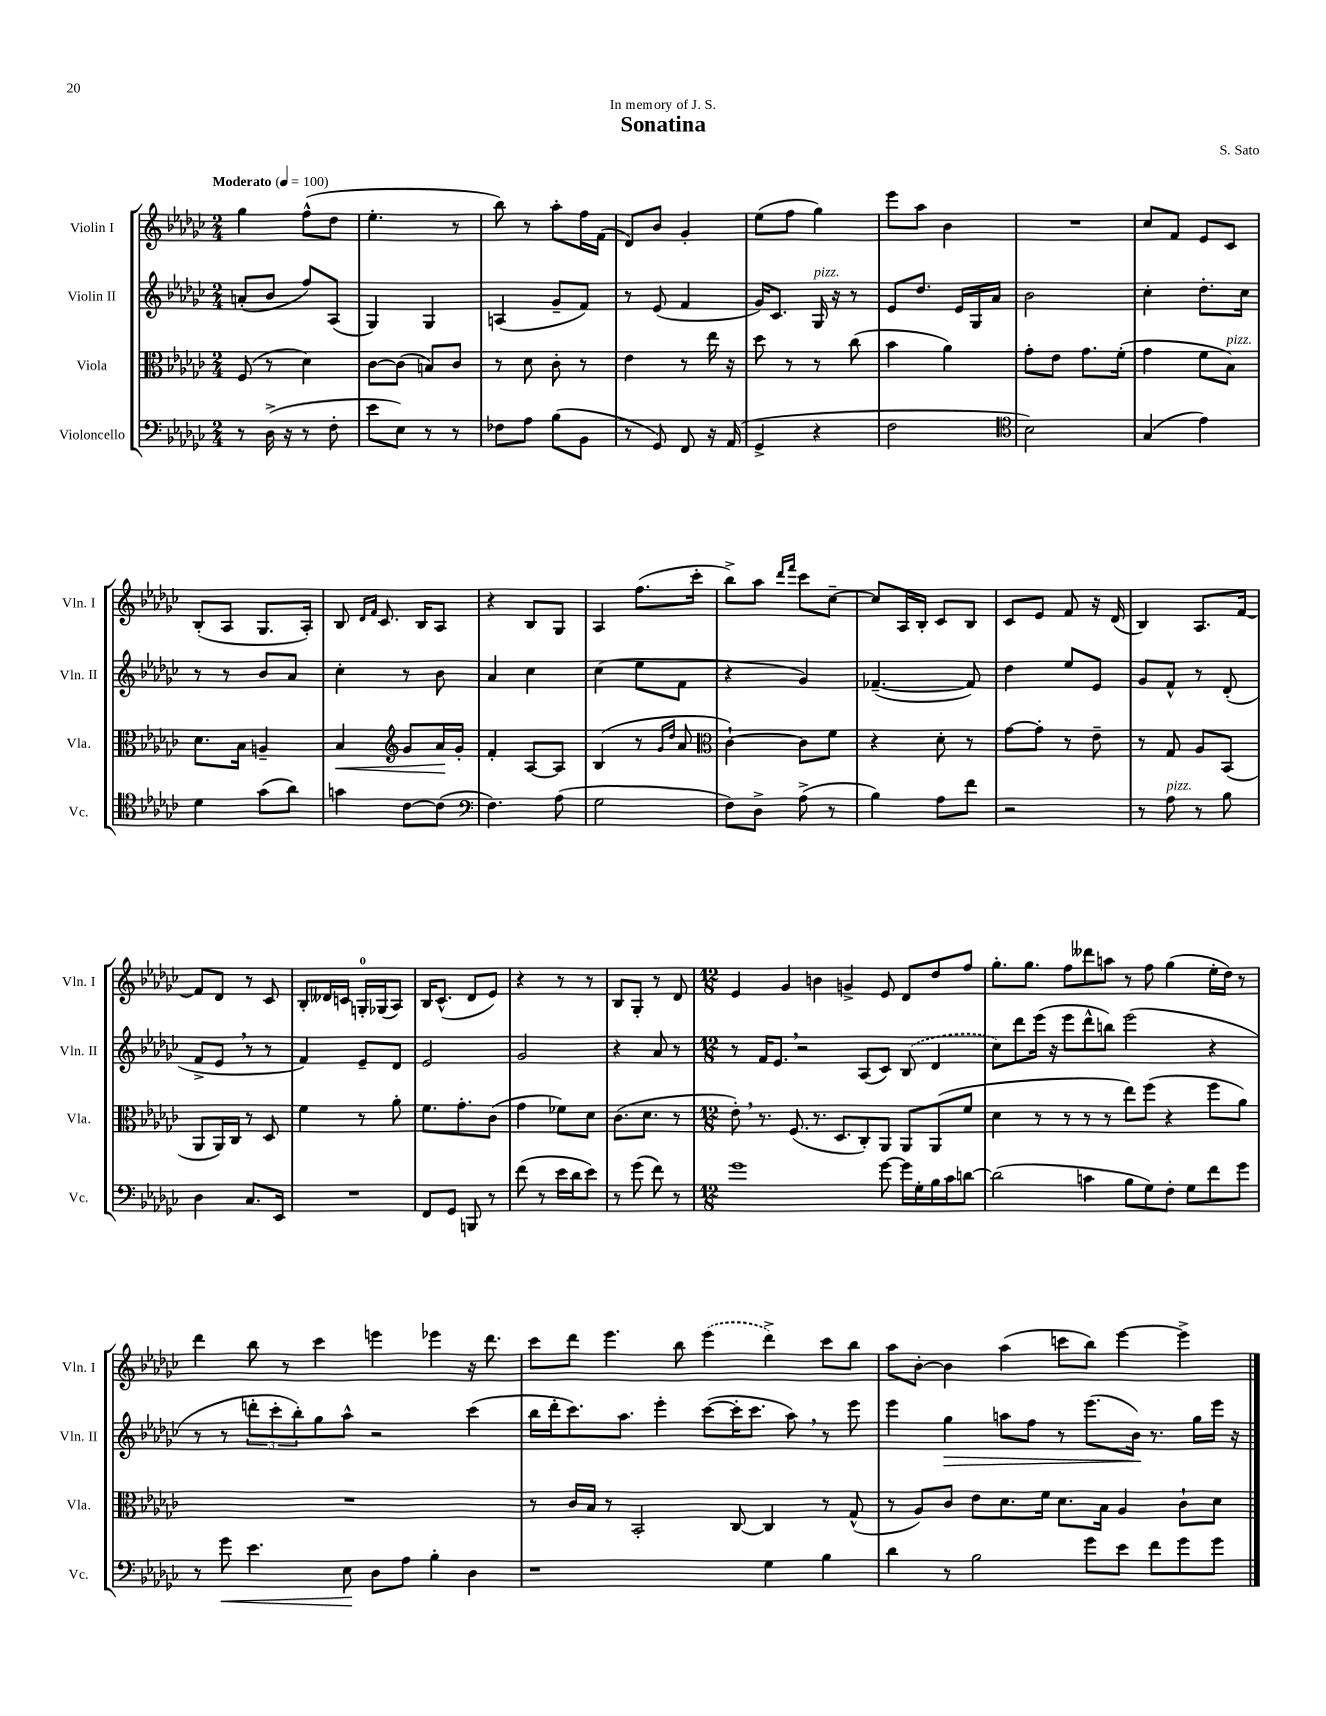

**kern	**kern	**kern	**kern
*staff4	*staff3	*staff2	*staff1
*clefF4	*clefC3	*clefG2	*clefG2
*k[b-e-a-d-g-c-]	*k[b-e-a-d-g-c-]	*k[b-e-a-d-g-c-]	*k[b-e-a-d-g-c-]
*M2/4	*M2/4	*M2/4	*M2/4
*MM100	*MM100	*MM100	*MM100
8r	(8F	(8a'	4gg-
(16D-^	8r	8b-	.
16r	.	.	.
8r	4d-)	8ff)	(8ff^^
8F'	.	(8A-	8dd-
=	=	=	=
8e-	[8c-	4G-)	4.ee-'
8E-)	(8c-]	.	.
8r	8B)	4G-	.
8r	8c-	.	8r
=	=	=	=
8F-	8r	(4A	8bb-)
8A-	8d-	.	8r
(8B-	8c-'	8g-~	8aa-'
8BB-	8r	8f)	16ff
.	.	.	(16f
=	=	=	=
8r	4e-	8r	8d-)
8GG-)	.	(8e-	8b-
8FF	8r	4f	4g-'
16r	16ee-	.	.
(16AA-	16r	.	.
=	=	=	=
4GG-^	8dd-	16g-)	(8ee-
.	.	8.c-	.
.	8r	.	8ff
4r	8r	16G-	4gg-)
.	.	16r	.
.	(8cc-	8r	.
=	=	=	=
2F	4b-	8e-	8eee-
.	.	8.dd-	8aa-
.	4a-)	.	4b-
.	.	16e-	.
.	.	16G-	.
.	.	16a-	.
=	=	=	=
*clefC4	*	*	*
2B-)	8g-'	2b-	2r
.	8e-	.	.
.	8.g-	.	.
.	(16f'	.	.
=	=	=	=
(4G-	4g-	4cc-'	8cc-
.	.	.	8f
4e-)	8f	8.dd-'	8e-
.	8B-)	.	8c-
.	.	16cc-	.
=	=	=	=
4d-	8.d-	8r	(8B-'
.	.	8r	8A-
.	16B-	.	.
(8g-	4A~	8b-	8.G-
8a-)	.	8a-	.
.	.	.	16A-')
=	=	=	=
4g	4B-	4cc-'	8B-
.	.	.	16qqd-
.	.	.	16qqf
.	.	.	8.c-
*	*clefG2	*	*
[8c-	8g-	8r	.
.	.	.	16B-
(8c-]	16a-	8b-	8A-
.	16g-'	.	.
=	=	=	=
*clefF4	*	*	*
4.F)	4f'	4a-	4r
.	[8A-	4cc-	8B-
(8A-	8A-]	.	8G-
=	=	=	=
2G-	(4B-	(4cc-	4A-
.	8r	8ee-	(8.ff
.	16qqg-	.	.
.	16qqdd-	.	.
.	8a-	8f	.
.	.	.	16ccc-'
=	=	=	=
*	*clefC3	*	*
8F)	[4c-`)	4r	8bb-^)
8D-^	.	.	8aa-
.	.	.	16qqddd-
.	.	.	16qqfff
(8A-^	8c-]	4g-)	8ccc-
8r	8f	.	[8cc-~
=	=	=	=
4B-)	4r	([4.f-~	8cc-]
.	.	.	16A-
.	.	.	16B-'
8A-	8d-'	.	8c-
8f	8r	8f-])	8B-
=	=	=	=
2r	[8g-	4dd-	8c-
.	8g-']	.	8e-
.	8r	8ee-	8f
.	8e-~	8e-	16r
.	.	.	(16d-
=	=	=	=
8r	8r	8g-	4B-)
8A-	8G-	8f^^	.
8r	8A-	8r	8.A-
8B-	(8BB-	(8d-'	.
.	.	.	[16f
=	=	=	=
4D-	8AA-	8f^	8f]
.	16AA-)	8e-	8d-
.	16C-	.	.
8.C-	8r	8r	8r
.	8D-	8r	8c-
16EE-	.	.	.
=	=	=	=
2r	4f	4f)	8B-'
.	.	.	16d--
.	.	.	16c
.	8r	8e-~	16G'
.	.	.	(16G-
.	8a-'	8d-	8A-)
=	=	=	=
8FF	8.f	2e-	16B-
.	.	.	(8.c-^^
8GG-	.	.	.
.	8.g-'	.	.
8BBB	.	.	8d-
8r	(8c-	.	8e-)
=	=	=	=
(8f	4g-	2g-	4r
8r	.	.	.
16e-	8f-)	.	8r
16d-	.	.	.
8e-)	8d-	.	8r
=	=	=	=
8r	(8.c-	4r	8B-
(8g-	.	.	8G-'
.	8.d-	.	.
8f)	.	8a-	8r
8r	8r	8r	8d-
=	=	=	=
*M12/8	*M12/8	*M12/8	*M12/8
1g-	8e-')	8r	4e-
.	8.r	16f	.
.	.	8.e-	.
.	.	.	4g-
.	(8.F	.	.
.	.	2r	.
.	8.r	.	4b
.	8.D-	.	.
.	.	.	4g^
.	8C-')	(8A-	.
[8g-	8AA-	8c-)	8e-
16g-]	8AA-	(8B-	8d-
16G-'	.	.	.
16B-	(8AA-	4d-	8dd-
16c-	.	.	.
[8d	8f	.	8ff
=	=	=	=
(2d]	4d-	8cc-)	8.gg-'
.	.	8ddd-	.
.	.	.	8.gg-
.	8r	(16eee-	.
.	.	16r	.
.	8r	8eee-	8ff
4c	8r	8ddd-^^	8ddd--
.	8r	8bb)	8aa
8B-	8ee-)	(2eee-	8r
8G-)	(8ff	.	8ff
8F'	4r	.	(4gg-
8G-	.	.	.
8f	8ff	4r	16ee-'
.	.	.	16dd-)
8g-	8a-)	.	8r
=	=	=	=
8r	1.r	8r	4ddd-
8g-	.	8r	.
4.e-	.	12ddd'	8bb-
.	.	12ccc-'	.
.	.	.	8r
.	.	12bb-')	.
.	.	8gg-	4ccc-
8E-	.	8aa-^^	.
8D-	.	2r	4eee
8A-	.	.	.
4B-'	.	.	4eee-
4D-	.	(4ccc-	16r
.	.	.	8.ddd-
=	=	=	=
1r	8r	16bb-	8ccc-
.	.	16ddd-'	.
.	16c-	8.ccc-)	8ddd-
.	16B-	.	.
.	8r	.	4.eee-
.	.	8.aa-	.
.	2BB-'	.	.
.	.	4eee-'	.
.	.	.	8bb-
.	.	([8ccc-	(4eee-
.	[8C-	16ccc-']	.
.	.	8.ccc-	.
4G-	4C-]	.	4ddd-^)
.	.	8aa-)	.
4B-	8r	8r	8ccc-
.	(8G-^^	8eee-	8bb-
=	=	=	=
4d-	8r	4eee-	8aa-
.	8A-)	.	[8b-'
8r	8c-	4gg-	4b-]
2B-	8e-	.	.
.	8.d-	8aa	(4aa-
.	.	8ff	.
.	16f	.	.
.	8.d-	8r	8ccc
8g-	.	(8.eee-	8bb-)
.	16B-	.	.
8e-	4A-	.	[4eee-
.	.	16b-)	.
8f	.	8.r	.
8g-	8c-`	.	4eee-^]
.	.	16gg-	.
8g-	8d-	16eee-	.
.	.	16r	.
==	==	==	==
*-	*-	*-	*-
